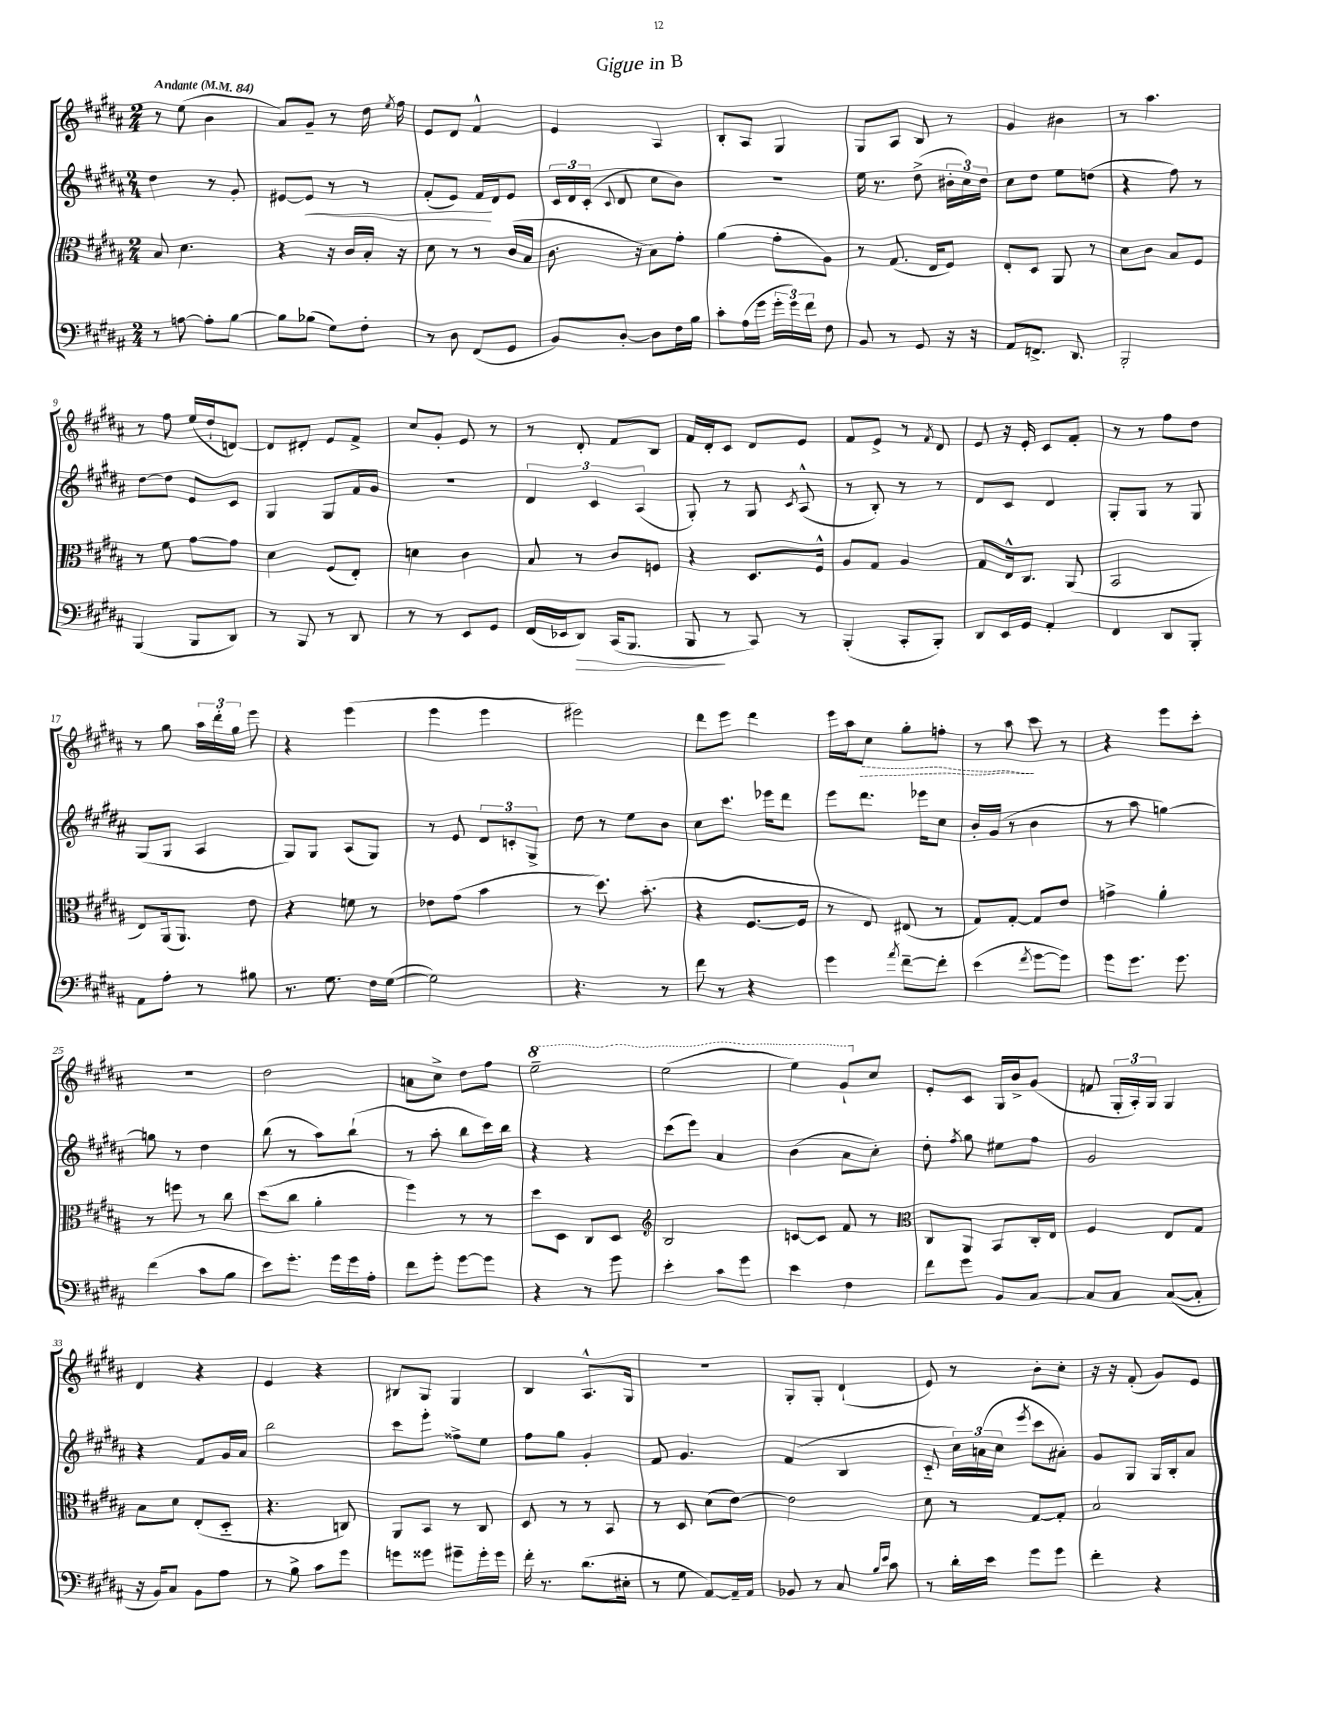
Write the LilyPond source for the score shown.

\header { title = "Gigue in B" }
<<
\new StaffGroup <<
\new Staff = "s0" {
    \clef treble \key b \major \numericTimeSignature \time 2/4 \tempo "Andante" 4 = 84
    \autoBeamOff r8 e''8( b'4 |
    ais'8[) gis'8]-- r8 dis''16 \acciaccatura { e''8 } fis''16 |
    e'8[ dis'8] fis'4-^ |
    e'4 ais4 |
    b8[-. ais8] gis4 |
    gis8[ ais8] b8 r8 |
    gis'4 bis'4 |
    r8 ais''4. |
    r8 fis''8 e''16[( dis''16-! d'8]~) |
    d'8[ dis'8]-. e'8[ fis'8]-> |
    cis''8[ gis'8]-. e'8 r8 |
    r8 dis'8-. fis'8[ b8] |
    fis'16[ dis'16-. cis'8] dis'8[ e'8] |
    fis'8[ e'8]-> r8 \acciaccatura { fis'8 } dis'8 |
    e'8 r16 e'16-. cis'8[ fis'8]-. |
    r8 r8 fis''8[ dis''8] |
    r8 gis''8 \tuplet 3/2 { ais''16[ dis'''16-. gis''16] } e'''8 |
    r4 e'''4( |
    e'''4 e'''4 |
    eis'''2) |
    dis'''8[ e'''8] dis'''4 |
    e'''16[ ais''16 \once \override Hairpin.style = #'dashed-line cis''8]\> gis''8[-. f''8]-. |
    r8 ais''8\! cis'''8 r8 |
    r4 e'''8[ cis'''8]-. |
    R2 |
    dis''2 |
    a'8[ cis''8]-> dis''8[ fis''8] |
    \ottava #1 e'''2-- |
    e'''2( |
    e'''4) gis''8[-! \ottava #0 cis''8] |
    e'8[-. cis'8] gis16[ b'16-> gis'8]( |
    f'8 \tuplet 3/2 { gis16[-. ais16-.) gis16] } gis4 |
    dis'4 r4 |
    e'4 r4 |
    bis8[ gis8] gis4 |
    b4 ais8.[-^ gis16] |
    R2 |
    gis8[-. gis8]-. dis'4-!( |
    e'8) r8 b'8[-. cis''8]-. |
    r16 r16 fis'8-.( gis'8[) e'8] \bar "|." |
}
\new Staff = "s1" {
    \clef treble \key b \major \numericTimeSignature \time 2/4
    \autoBeamOff dis''4 r8 gis'8-. |
    eis'8[~ eis'8]\< r8 r8 |
    fis'8[-.( e'8]) fis'16[\! dis'16 e'8] |
    \tuplet 3/2 { cis'16[ dis'16 cis'16]-.( } \appoggiatura { cis'8 } dis'8 cis''8[ b'8]) |
    R2 |
    e''16 r8. dis''8->( \tuplet 3/2 { bis'16[-. cis''16) dis''16] } |
    cis''8[ dis''8] e''8[ d''8]( |
    r4 fis''8) r8 |
    dis''8[~ dis''8] e'8[ cis'8] |
    gis4 gis8[ fis'16 gis'16] |
    R2 |
    \tuplet 3/2 { dis'4 cis'4 ais4( } |
    gis8-.) r8 gis8 \acciaccatura { cis'8 } ais8-^( |
    r8 b8-.) r8 r8 |
    dis'8[ cis'8] dis'4 |
    gis8[-. gis8] r8 gis8 |
    gis8[( gis8] ais4 |
    gis8[) gis8] ais8[( gis8]) |
    r8 e'8 \tuplet 3/2 { dis'8[ c'8-. gis8]-> } |
    dis''8 r8 e''8[ b'8] |
    cis''8[ cis'''8.] ees'''16[ dis'''8] |
    e'''8[ dis'''8.] ees'''16[ cis''8] |
    b'16[-. gis'16]( r8 b'4 |
    r8 ais''8 g''4~) |
    g''8 r8 dis''4 |
    b''8( r8 ais''8[) b''8]-!( |
    r8 ais''8-. b''8[ cis'''16) b''16] |
    r4 r4 |
    cis'''8[( e'''8]) ais'4 |
    b'4( ais'8[ cis''8]-.) |
    dis''8-. \acciaccatura { fis''8 } gis''8 eis''8[ fis''8] |
    gis'2 |
    r4 fis'8[ gis'16 ais'16] |
    b''2 |
    cis'''8[ e'''8]-. fisis''8[-> e''8] |
    fis''8[ gis''8] gis'4-. |
    fis'8 gis'4. |
    fis'4( b4 |
    cis'8-_ \tuplet 3/2 { cis''16[) a'16( cis''16] } \acciaccatura { e'''8 } cis'''8[ ais'8]-.) |
    gis'8[ gis8] gis16[ b16-. ais'8] \bar "|." |
}
\new Staff = "s2" {
    \clef alto \key b \major \numericTimeSignature \time 2/4
    \autoBeamOff b8 dis'4. |
    r4 r16 cis'16[ b16]-. r16 |
    dis'8 r8 r8 cis'16[( b16] |
    cis'8. r16 b8[) gis'8]-. |
    ais'4( gis'8[-. ais8]) |
    r8 gis8.( e16[ fis8]) |
    e8[-. dis8] ais,8 r8 |
    dis'8[ cis'8] b8[ fis8] |
    r8 fis'8 gis'8[~ gis'8] |
    dis'4 fis8[( e8]-.) |
    d'4 cis'4 |
    b8 r8 cis'8[ f8] |
    r4 dis8.[ fis16]-^ |
    ais8[ gis8] ais4 |
    gis8[ e16-^ cis8.] ais,8( |
    b,2 |
    e8[) ais,16( ais,8.]) e'8 |
    r4 f'8 r8 |
    ees'8[ gis'8]( b'4 |
    r8 dis''8.) b'8.-.( |
    r4 fis8.[~ fis16] |
    r8 e8) eis8( r8 |
    gis8[) gis8]~-. gis8[ e'8] |
    g'4-> ais'4-. |
    r8 f''8 r8 cis''8 |
    dis''8[( cis''8] ais'4-. |
    fis''4) r8 r8 |
    dis''8[ dis8] cis8[ dis8] |
    \clef treble b2 |
    c'8[~ c'8] fis'8 r8 |
    \clef alto cis8[ ais,8] b,8[ cis16-. e16] |
    fis4 e8[ gis8] |
    b8[ dis'8] e8[-.( dis8]-_ |
    r4. c8) |
    ais,8[ b,8] r8 cis8 |
    dis8 r8 r8 b,8 |
    r8 dis8 dis'8[( e'8]~) |
    e'2 |
    dis'8 r8 gis8[~ gis8]-. |
    b2 \bar "|." |
}
\new Staff = "s3" {
    \clef bass \key b \major \numericTimeSignature \time 2/4
    \autoBeamOff r8 a8~ a8[-. b8]~ |
    b8[ bes8]( gis8[) fis8]-. |
    r8 dis8 fis,8[( gis,8] |
    b,8[) dis8]~-. dis8[ fis16 b16] |
    cis'8[-. ais16( gis'16] \tuplet 3/2 { gis'16[-. gis'16) fis'16] } fis8 |
    b,8 r8 gis,8 r16 r16 |
    ais,8[ f,8.]-> dis,8. |
    b,,2-. |
    b,,4( b,,8[ dis,8]) |
    r8 b,,8 r8 dis,8 |
    r8 r8 e,8[ gis,8] |
    fis,16[( ees,16 dis,8]\>) cis,16[( b,,8.] |
    b,,8\! r8 cis,8) r8 |
    b,,4-.( cis,8[-. b,,8]-.) |
    dis,8[ e,16 gis,16] ais,4-. |
    fis,4 dis,8[ b,,8]-. |
    ais,8[ ais8]-. r8 bis8 |
    r8. gis8. fis16[ gis16]~( |
    gis2) |
    r4. r8 |
    fis'8 r8 r4 |
    gis'4 \acciaccatura { ais'8 } fis'8[~-- fis'8]-. |
    e'4( \acciaccatura { fis'8 } gis'8[~ gis'8]) |
    gis'8[ gis'8.] gis'8. |
    fis'4( cis'8[ b8] |
    e'8[) gis'8.]-. gis'16[ gis'16 ais16]-. |
    fis'8[ gis'8]-. gis'8[~ gis'8] |
    r4 r8 gis'8 |
    e'4-. cis'8[ gis'8] |
    e'4 fis4 |
    fis'8[ gis'8] b,8[ cis8]~ |
    cis8[ cis8] cis8[~( cis8]-. |
    r16 b,16[) cis8] b,8[ ais8] |
    r8 b8-> cis'8[ gis'8] |
    g'8[ gisis'8] gis'8[-- gis'16-. gis'16] |
    fis'16-. r8. dis'8.[( eis16]-. |
    r8 gis8 ais,8[~) ais,16-- ais,16] |
    bes,8 r8 cis8 \grace { b16[ e'16] } cis'8 |
    r8 dis'16[-. e'16] gis'8[ gis'8] |
    fis'4-. r4 \bar "|." |
}
>>
>>
